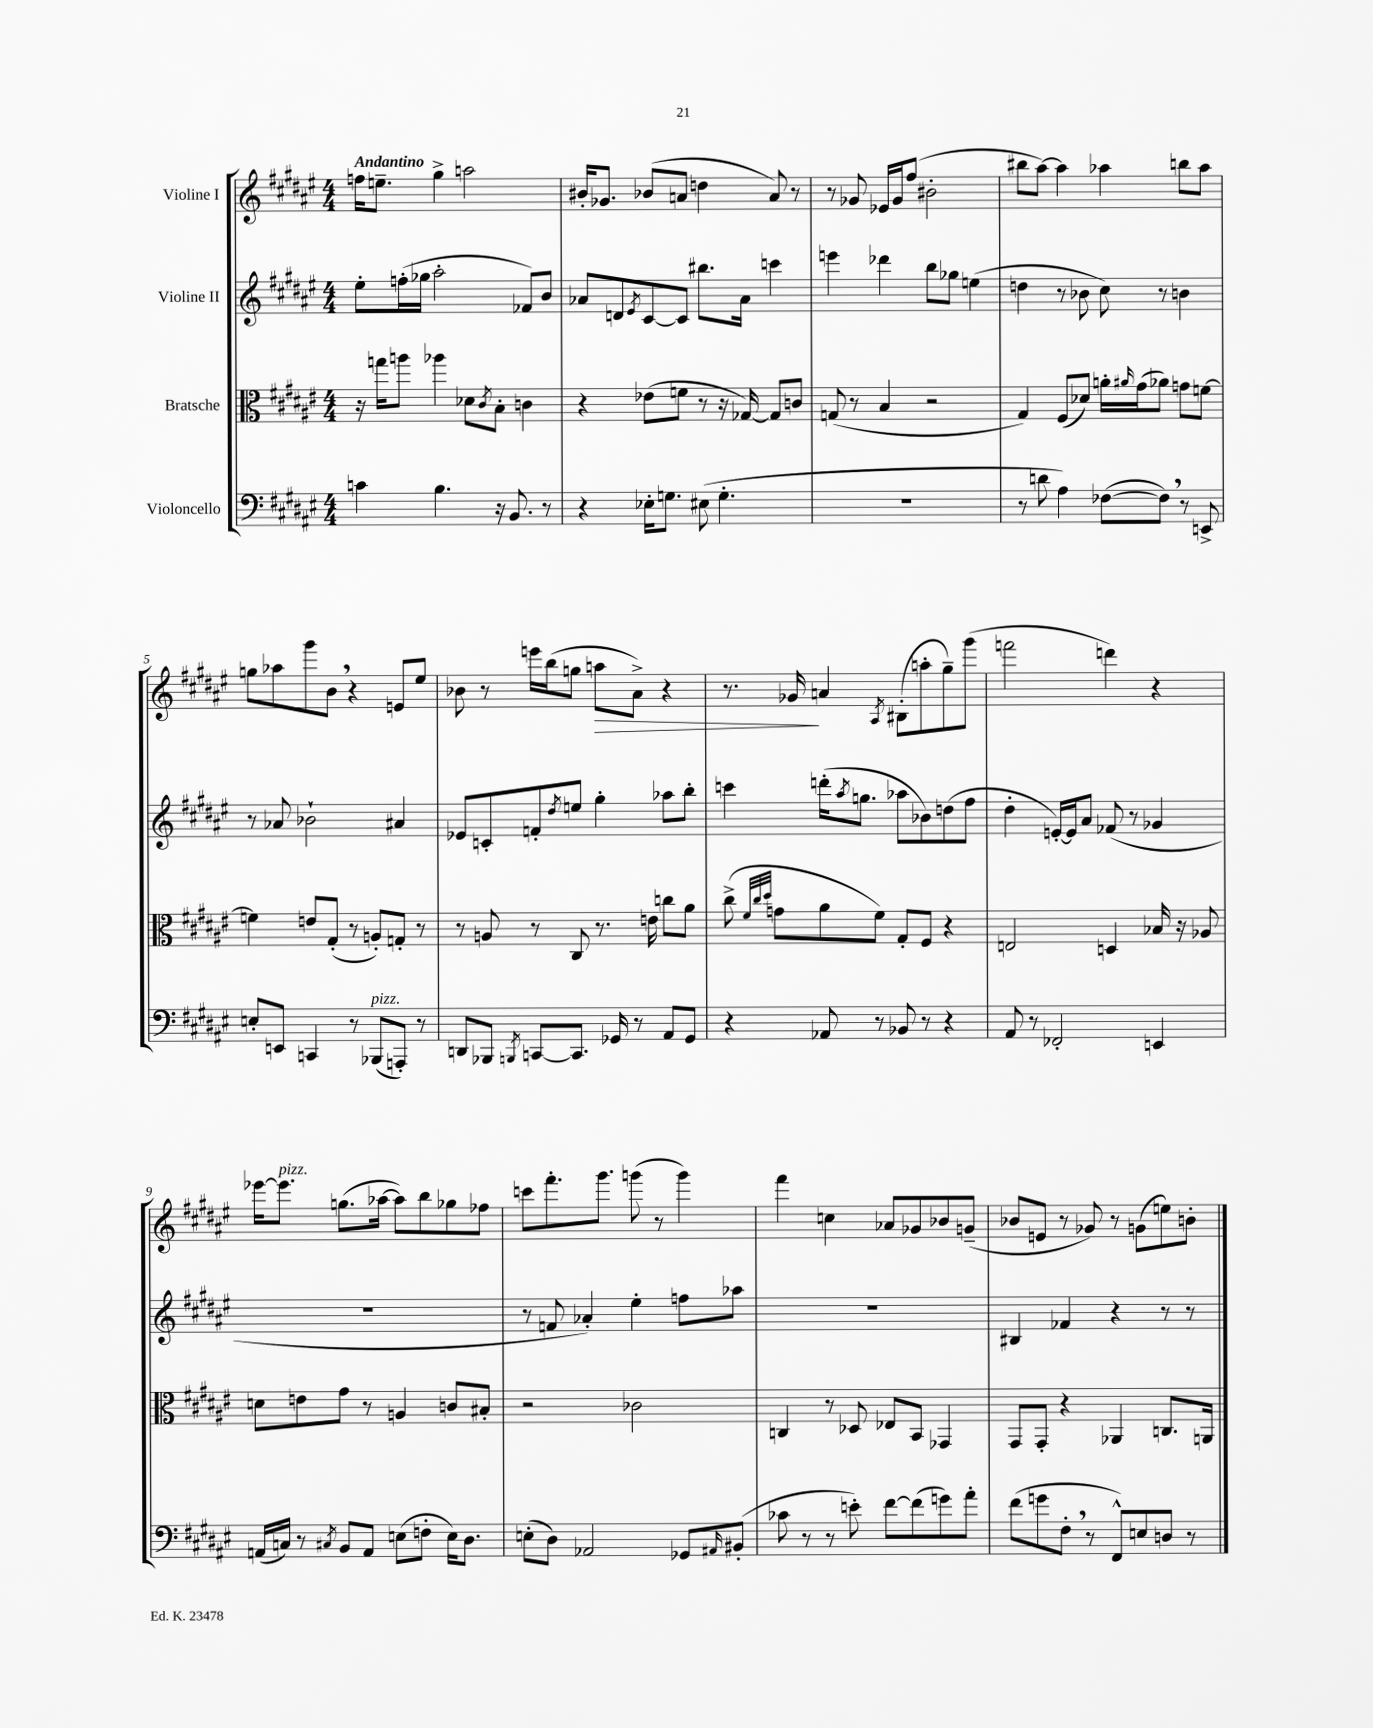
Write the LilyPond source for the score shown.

<<
\new StaffGroup <<
\new Staff = "s0" \with { instrumentName = "Violine I" } {
    \clef treble \key fis \major \numericTimeSignature \time 4/4 \tempo "Andantino"
    f''16 e''8.-- gis''4-> a''2 |
    bis'16-. ges'8. bes'8( a'8 d''4 a'8) r8 |
    r8 ges'8 ees'16 ges'16 fis''8( bis'2-. |
    bis''8 ais''8~) ais''4 aes''4 b''8 aes''8 |
    g''8 aes''8 gis'''8 b'8 \breathe r4 e'8 eis''8 |
    bes'8 r8 e'''16 b''16( g''8 a''8\> ais'8->) r4 |
    r8. ges'16\! a'4 \acciaccatura { ais8 } bis8-.( a''8-. gis''8--) gis'''8( |
    f'''2 d'''4) r4 |
    ees'''16~ ees'''8.^\markup { \italic "pizz." } g''8.( aes''16~ aes''8) b''8 ges''8 fes''8 |
    c'''8 fis'''8.-. gis'''8. g'''8( r8 g'''4) |
    fis'''4 c''4 aes'8 ges'8 bes'8 g'8--( |
    bes'8 e'8 r8 ges'8) r8 g'8( e''8) b'8-. \bar "|." |
}
\new Staff = "s1" \with { instrumentName = "Violine II" } {
    \clef treble \key fis \major \numericTimeSignature \time 4/4
    eis''8-. f''16-.( ges''16 ais''2-. fes'8) b'8 |
    aes'8 d'8 \acciaccatura { eis'8 } cis'8~ cis'8 bis''8. aes'16 c'''4 |
    e'''4 des'''4 b''8 ges''8 e''4( |
    d''4 r8 bes'8 cis''8) r8 b'4 |
    r8 aes'8 bes'2-! ais'4 |
    ees'8 c'8-. f'8-. \acciaccatura { dis''8 } e''8 gis''4-. aes''8 b''8-. |
    c'''4 d'''16-.( \acciaccatura { ais''8 } g''8. aes''8 bes'8) d''8( fis''8 |
    dis''4-. e'16~-.) e'16 ais'8 fes'8( r8 ges'4 |
    R1 |
    r8 f'8 aes'4-.) eis''4-. f''8 aes''8 |
    R1 |
    bis4 fes'4 r4 r8 r8 \bar "|." |
}
\new Staff = "s2" \with { instrumentName = "Bratsche" } {
    \clef alto \key fis \major \numericTimeSignature \time 4/4
    r16 g''16 a''8 aes''4 des'8 \acciaccatura { cis'8 } b8-. c'4 |
    r4 ees'8( f'8 r8 r16 ges16~) ges8 c'8 |
    g8( r8 b4 r2 |
    gis4) fis8( des'8) a'16-. \grace { ais'16 } gis'16( aes'8) g'8 f'8~ |
    f'4 e'8 gis8-.( r8 a8-.) g8-. r8 |
    r8 a8 r8 cis8 r8. e'16 c''8 ais'8 |
    cis''8->( \grace { fis'32 cis''32 dis''32 } g'8 ais'8 fis'8) gis8-. fis8 r4 |
    e2 d4 bes16 r16 aes8 |
    d'8 e'8 gis'8 r8 a4 c'8 bis8-. |
    r2 ces'2 |
    c4 r8 des8 ees8 b,8 ges,4 |
    gis,8 gis,8-. r4 aes,4 c8. a,16 \bar "|." |
}
\new Staff = "s3" \with { instrumentName = "Violoncello" } {
    \clef bass \key fis \major \numericTimeSignature \time 4/4
    c'4 b4. r16 b,8. r8 |
    r4 ees16-. g8. eis8( g4.-. |
    R1 |
    r8 d'8 ais4) fes8~( fes8) \breathe r8 e,8-> |
    e8-. e,8 c,4 r8 bes,,8^\markup { \italic "pizz." }( a,,8-.) r8 |
    d,8 bes,,8 \acciaccatura { b,,8 } c,8~ c,8. ges,16 r8 ais,8 ges,8 |
    r4 aes,8 r8 bes,8 r8 r4 |
    ais,8 r8 fes,2-. e,4 |
    a,16( c16) r8 \acciaccatura { cis8 } b,8 a,8 e8( f8-. e16) dis8. |
    e8-.( dis8) aes,2 ges,8 \grace { ais,16 } bis,8-.( |
    ces'8 r8 r8 e'8-.) fis'8~ fis'8( g'8) ais'8-. |
    fis'8( g'8 fis8-. \breathe r8 fis,8-^) e8 d8 r8 \bar "|." |
}
>>
>>
